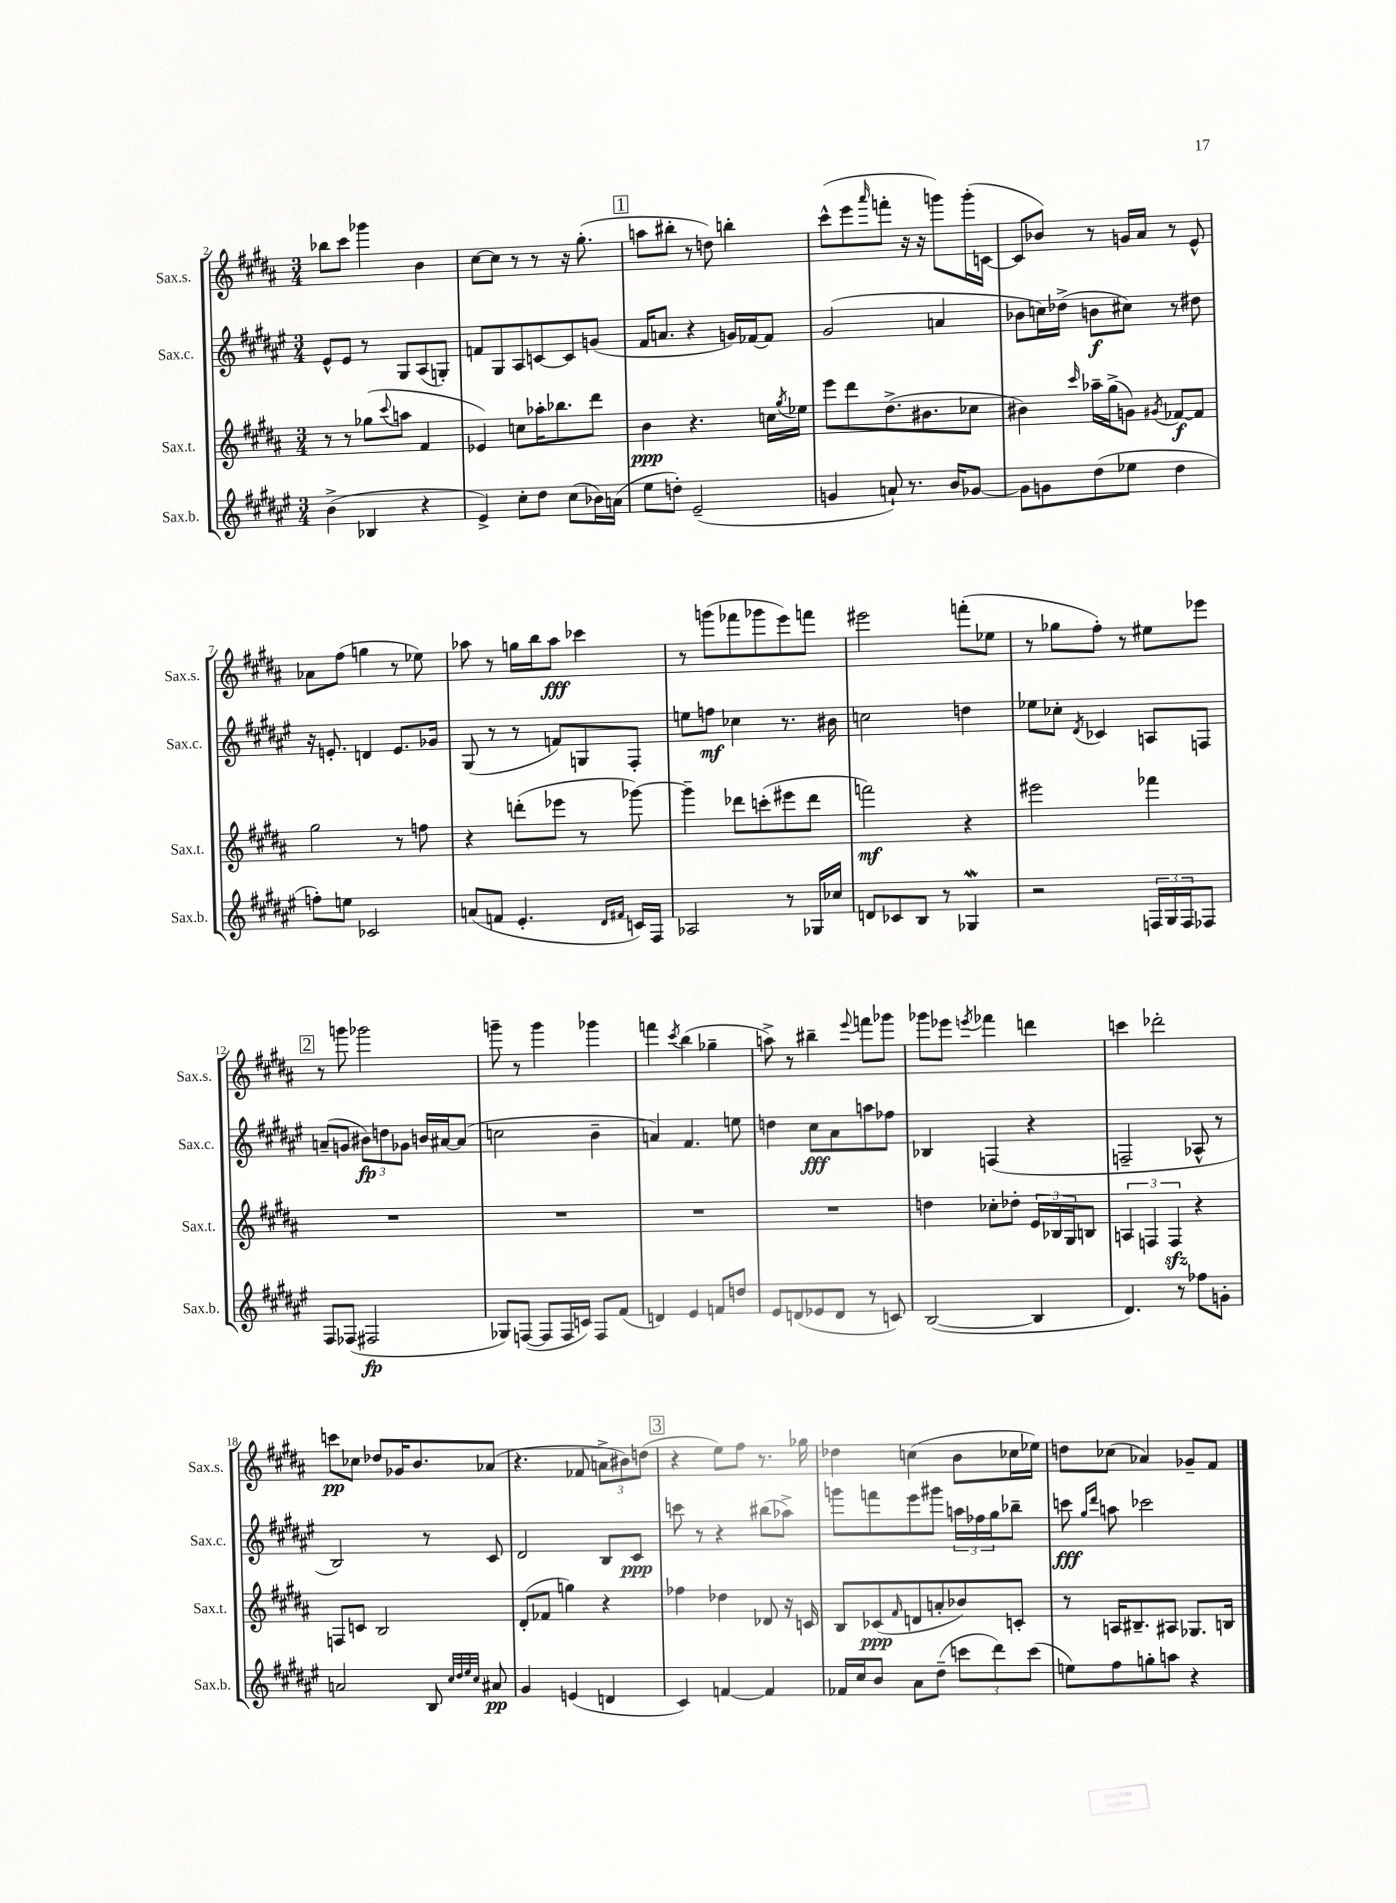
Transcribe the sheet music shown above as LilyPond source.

<<
\new StaffGroup <<
\new Staff = "s0" \with { instrumentName = "Sax.s." shortInstrumentName = "Sax.s." } {
    \clef treble \key b \major \numericTimeSignature \time 3/4
    bes''8 cis'''8 ges'''4 b'4 |
    cis''8~ cis''8 r8 r8 r16 gis''8.-.( |
    \mark \markup { \box "1" } a''8 bis''8-. r8 d''8) b''4-. |
    cis'''8-^( e'''8 \grace { ais'''16 } f'''8-. r16 r16 g'''8) g'''16-.( c'16~ |
    c'8 bes'8) r8 g'16 ais'16 r8 e'8-^ |
    aes'8 fis''8( g''4 r8 ees''8) |
    aes''8 r8 g''16 b''16 aes''8\fff ces'''4 |
    r8 g'''8( fes'''8 ges'''8 e'''8) f'''8 |
    eis'''2 f'''8-.( ees''8 |
    r8 ges''8 fis''8-.) r8 eis''8 ees'''8 |
    \mark \markup { \box "2" } r8 g'''8 ges'''2 |
    g'''8-- r8 g'''4 ges'''4 |
    f'''4 \acciaccatura { cis'''8 } b''4( ges''4-- |
    a''8->) r8 bis''4-- \appoggiatura { e'''8 } f'''8 ges'''8 |
    ges'''8 ees'''8 \acciaccatura { e'''8 } fes'''4 d'''4 |
    c'''4 des'''2-. |
    c'''8\pp ces''8 des''8 ges'16 b'8. aes'8( |
    r4. fes'8 \tuplet 3/2 { a'8-> bis'8) d''8( } |
    \mark \markup { \box "3" } r4 e''8) fis''8 r8. ges''16 |
    des''4 c''4( b'8 ces''16 ees''16) |
    d''8 ces''8( aes'4) ges'8-- fis'8 \bar "|." |
}
\new Staff = "s1" \with { instrumentName = "Sax.c." shortInstrumentName = "Sax.c." } {
    \clef treble \key fis \major \numericTimeSignature \time 3/4
    eis'8-^ eis'8 r8 gis8 ais8( g8-.) |
    f'8 gis8 ais8 c'8~ c'8 g'8( |
    \mark \markup { \box "1" } fis'16 a'8. r4 g'16) fes'16~ fes'8 |
    gis'2( a'4 |
    bes'8 c''16) des''16->( b'8\f cis''8) r8 dis''8 |
    r16 e'8.-. d'4 e'8. ges'16 |
    gis8( r8 r8 f'8) g8 fis8-. |
    e''8 f''8\mf ces''4 r8. bis'16 |
    c''2 d''4 |
    ees''8 ces''8-. \acciaccatura { dis'8 } ces'4 a8 f8 |
    \mark \markup { \box "2" } a'8--( g'8 \tuplet 3/2 { bis'8\fp) d''8 ges'8 } b'16 ais'16~ ais'8( |
    c''2 b'4-- |
    a'4) fis'4. e''8 |
    d''4 cis''8\fff ais'8 a''8 fes''8 |
    bes4 f4( r4 |
    f2-- aes8-^ r8 |
    b2) r8 cis'8 |
    dis'2 b8 cis'8\ppp |
    \mark \markup { \box "3" } c'''8 r8 r4 bis''8( aes''8->) |
    g'''8 f'''8 eis'''8 gis'''8 \tuplet 3/2 { a''16 fes''16 gis''16 } bes''8-- |
    c'''8\fff \grace { gis''16 dis'''16 } a''8 ces'''2 \bar "|." |
}
\new Staff = "s2" \with { instrumentName = "Sax.t." shortInstrumentName = "Sax.t." } {
    \clef treble \key b \major \numericTimeSignature \time 3/4
    r8 r8 ges''8( \appoggiatura { cis'''8 } a''8 fis'4 |
    ees'4) c''8 aes''16-. bes''8. dis'''8 |
    \mark \markup { \box "1" } b'4\ppp r4. c''16 \acciaccatura { gis''8 } ees''16 |
    e'''8 dis'''8 dis''8.->( bis'8. ces''8 |
    bis'4) \grace { cis'''16 } aes''16-- gis''16->( g'8) \acciaccatura { gis'8 } fes'8~\f fes'8 |
    gis''2 r8 f''8 |
    r4 d'''8-.( ees'''8 r8 ges'''8~) |
    ges'''4-- des'''8 c'''8-.( eis'''8 des'''8 |
    f'''2\mf) r4 |
    eis'''2 fes'''4 |
    \mark \markup { \box "2" } R2. |
    R2. |
    R2. |
    R2. |
    d''4 ces''8-. des''8-. \tuplet 3/2 { e'16 bes16 gis16 } b8 |
    \tuplet 3/2 { a4 f4 f4\sfz } r4 |
    f8 c'8 b2 |
    dis'8-.( fes'8 g''4) r4 |
    \mark \markup { \box "3" } fes''4 des''4 des'8 r16 c'16 |
    b8 ces'8\ppp( \grace { fis'16 } d'8 a'8-. bes'8) c'8-. |
    r8 a16 bis8.-- ais8 ges8. b16 \bar "|." |
}
\new Staff = "s3" \with { instrumentName = "Sax.b." shortInstrumentName = "Sax.b." } {
    \clef treble \key fis \major \numericTimeSignature \time 3/4
    b'4->( bes4 r4 |
    eis'4->) cis''8-. dis''8 cis''8( bes'16) a'16( |
    \mark \markup { \box "1" } eis''8 d''8-.) eis'2--( |
    g'4 a'8-!) r8. b'16 ges'8~ |
    ges'8 g'8 dis''8( ees''8 dis''4 |
    f''8-.) e''8 ces'2 |
    a'8( f'8 eis'4.-. \grace { dis'16 fis'16 } c'16) fis16 |
    aes2 r8 ges16 ces''16 |
    d'8 ces'8 b8 r8 ges4\mordent |
    r2 \tuplet 3/2 { f16 gis16 f16 } fes8 |
    \mark \markup { \box "2" } fis8 fes8( fis2\fp |
    ges8) f8~( f8 f16 c'16) f8 fis'8( |
    d'4) eis'4 f'8 d''8 |
    eis'8 d'8( ees'8 d'8 r8 c'8) |
    b2~( b4 |
    dis'4.) r8 fes''8 g'8-. |
    a'2 b8 \grace { cis''32 dis''32 eis''32 cis''32 } ais'8\pp |
    gis'4 e'4( d'4 |
    \mark \markup { \box "3" } cis'4) f'4~ f'4 |
    fes'16 cis''16 b'8 ais'8 dis''8--( \tuplet 3/2 { c'''8 dis'''8) c'''8( } |
    e''8) fis''8 g''8-. a''8 r4 \bar "|." |
}
>>
>>
\layout { \context { \Score currentBarNumber = #2 } }
